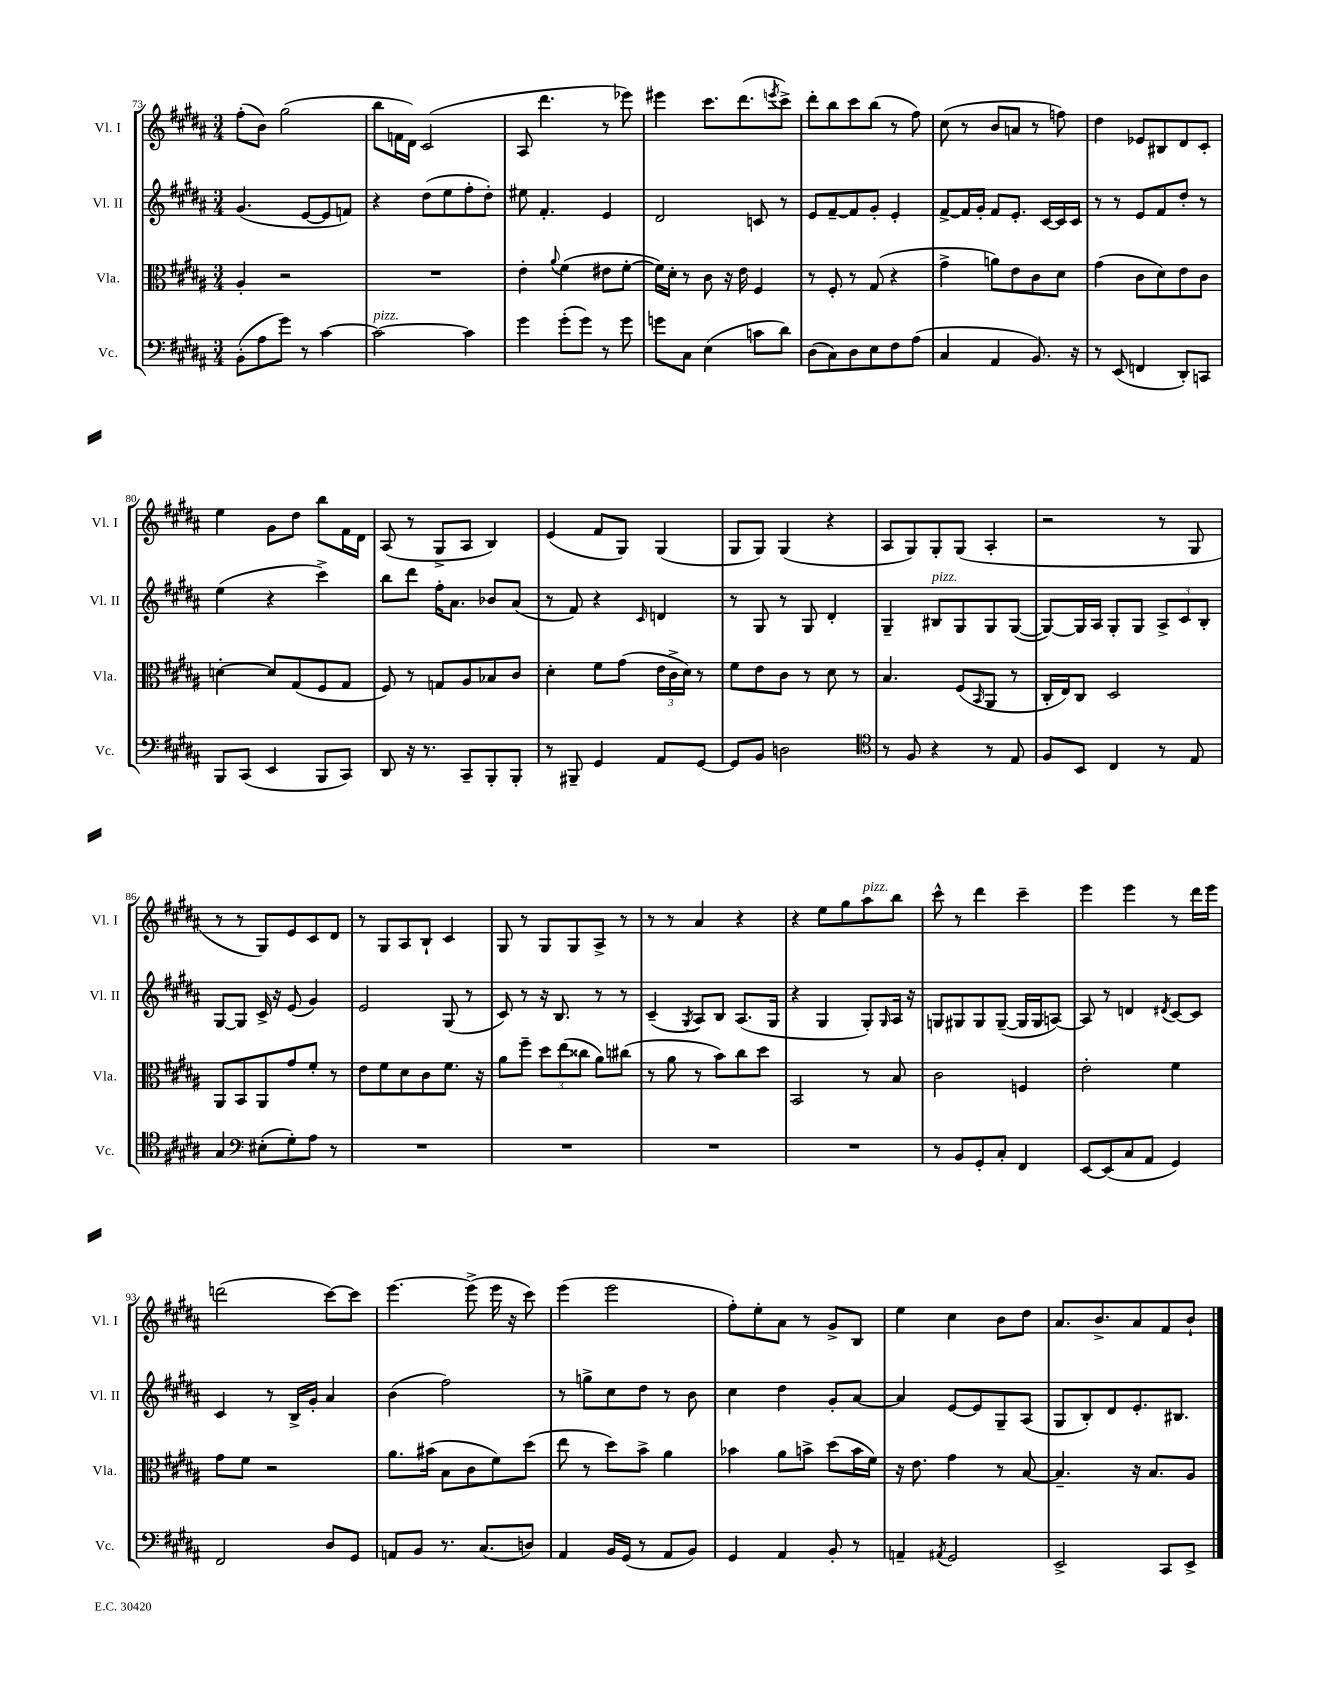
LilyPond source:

<<
\new StaffGroup <<
\new Staff = "s0" \with { instrumentName = "Vl. I" shortInstrumentName = "Vl. I" } {
    \clef treble \key b \major \numericTimeSignature \time 3/4
    fis''8-.( b'8) gis''2( |
    b''8 f'16 dis'16) cis'2( |
    ais8 dis'''4. r8 ees'''8) |
    eis'''4 cis'''8. dis'''8.( \acciaccatura { e'''8 } cis'''8->) |
    dis'''8-. b''8 cis'''8 b''8( r8 fis''8) |
    cis''8( r8 b'8 a'8 r8 f''8) |
    dis''4 ees'8 bis8 dis'8 cis'8-. |
    e''4 gis'8 dis''8 b''8 fis'16 dis'16 |
    ais8( r8 gis8-> ais8 b4) |
    e'4( fis'8 gis8) gis4( |
    gis8 gis8) gis4( r4 |
    ais8 gis8) gis8-. gis8( ais4-. |
    r2 r8 gis8 |
    r8 r8 gis8) e'8 cis'8 dis'8 |
    r8 gis8 ais8 b8-! cis'4 |
    gis8 r8 gis8 gis8 ais8-> r8 |
    r8 r8 ais'4 r4 |
    r4 e''8 gis''8 ais''8^\markup { \italic "pizz." } b''8 |
    cis'''8-^ r8 dis'''4 cis'''4-- |
    e'''4 e'''4 r8 dis'''16 e'''16 |
    d'''2( cis'''8~) cis'''8 |
    e'''4.~ e'''8->( e'''16 r16 cis'''8) |
    e'''4( e'''2 |
    fis''8-.) e''8-. ais'8 r8 gis'8-> b8 |
    e''4 cis''4 b'8 dis''8 |
    ais'8. b'8.-> ais'8 fis'8 b'8-! \bar "|." |
}
\new Staff = "s1" \with { instrumentName = "Vl. II" shortInstrumentName = "Vl. II" } {
    \clef treble \key b \major \numericTimeSignature \time 3/4
    gis'4.( e'8~ e'8 f'8) |
    r4 dis''8( e''8 fis''8-. dis''8-.) |
    eis''8 fis'4.-. e'4 |
    dis'2 c'8 r8 |
    e'8 fis'8~-- fis'8 gis'8-. e'4-. |
    fis'8~-> fis'16 gis'16-. fis'8 e'8.-. cis'16~ cis'16 cis'16 |
    r8 r8 e'8 fis'8 dis''8-. r8 |
    e''4( r4 cis'''4->) |
    b''8 dis'''8 fis''16-. ais'8. bes'8 ais'8( |
    r8 fis'8) r4 \grace { cis'16 } d'4 |
    r8 gis8 r8 gis8 dis'4-. |
    gis4-- bis8^\markup { \italic "pizz." } gis8 gis8 gis8~( |
    gis8~) gis16 ais16 gis8-. gis8 \tuplet 3/2 { ais8-> cis'8 b8-. } |
    gis8~ gis8 cis'16-> r16 e'8( gis'4) |
    e'2 gis8( r8 |
    cis'8) r8 r16 b8. r8 r8 |
    cis'4--( \acciaccatura { gis8 } ais8) b8 ais8.( gis16 |
    r4 gis4 gis8-.) \grace { gis16 } ais16 r16 |
    g8 gis8 gis8 gis8~--( gis16 gis16 a8~) |
    a8 r8 d'4 \acciaccatura { dis'8 } cis'8~ cis'8 |
    cis'4 r8 b16-> gis'16-. ais'4 |
    b'4( fis''2) |
    r8 g''8-> cis''8 dis''8 r8 b'8 |
    cis''4 dis''4 gis'8-. ais'8~ |
    ais'4 e'8~ e'8 gis8-- ais8( |
    gis8 b8-.) dis'8 e'8.-. bis8. \bar "|." |
}
\new Staff = "s2" \with { instrumentName = "Vla." shortInstrumentName = "Vla." } {
    \clef alto \key b \major \numericTimeSignature \time 3/4
    ais4-. r2 |
    R2. |
    e'4-. \appoggiatura { ais'8 } fis'4( eis'8 fis'8~-. |
    fis'16) dis'16-. r8 cis'8 r16 e'16 fis4 |
    r8 fis8-. r8 gis8( r4 |
    gis'4-> a'8) e'8 cis'8 dis'8 |
    gis'4( cis'8 dis'8) e'8 cis'8 |
    d'4~-. d'8 gis8( fis8 gis8 |
    fis8) r8 g8 ais8 bes8 cis'8 |
    dis'4-. fis'8 gis'8( \tuplet 3/2 { e'16 cis'16-> dis'16) } r8 |
    fis'8 e'8 cis'8 r8 dis'8 r8 |
    b4. fis8( \grace { b,16 } ais,8 r8 |
    cis16-. e16) cis8 dis2 |
    ais,8 b,8 ais,8 gis'8 fis'8-. r8 |
    e'8 fis'8 dis'8 cis'8 fis'8. r16 |
    ais'8 fis''8-- \tuplet 3/2 { dis''8 e''8( cisis''8 } ais'8) cis''8( |
    r8 ais'8 r8 b'8) cis''8 dis''8 |
    b,2 r8 b8 |
    cis'2 f4 |
    e'2-. fis'4 |
    gis'8 fis'8 r2 |
    ais'8. bis'16( b8 cis'8 fis'8) dis''8( |
    e''8 r8 dis''8) b'8-> ais'4 |
    bes'4 ais'8 b'8-> dis''8( b'16 fis'16) |
    r16 e'8. gis'4 r8 b8~ |
    b4.-- r16 b8. ais8 \bar "|." |
}
\new Staff = "s3" \with { instrumentName = "Vc." shortInstrumentName = "Vc." } {
    \clef bass \key b \major \numericTimeSignature \time 3/4
    b,8-.( ais8 gis'8) r8 cis'4~ |
    cis'2~^\markup { \italic "pizz." } cis'4 |
    gis'4 gis'8-.( gis'8) r8 gis'8 |
    g'8 cis8 e4( c'8 dis'8) |
    dis8( cis8) dis8 e8 fis8 ais8( |
    cis4 ais,4 b,8.) r16 |
    r8 e,8( f,4 dis,8-.) c,8 |
    b,,8 cis,8( e,4 b,,8 cis,8) |
    dis,8 r16 r8. cis,8-- b,,8-. b,,8-. |
    r8 bis,,8-- gis,4 ais,8 gis,8~ |
    gis,8 b,8 d2 |
    \clef tenor r8 fis8 r4 r8 e8 |
    fis8 b,8 cis4 r8 e8 |
    gis4 \clef bass eis8-.( gis8-.) ais8 r8 |
    R2. |
    R2. |
    R2. |
    R2. |
    r8 b,8 gis,8-. cis8-. fis,4 |
    e,8~ e,8( cis8 ais,8 gis,4) |
    fis,2 dis8 gis,8 |
    a,8 b,8 r8. cis8.( d8) |
    ais,4 b,16 gis,16( r8 ais,8 b,8) |
    gis,4 ais,4 b,8-. r8 |
    a,4-- \acciaccatura { ais,8 } gis,2 |
    e,2-> cis,8 e,8-> \bar "|." |
}
>>
>>
\layout { \context { \Score currentBarNumber = #73 } }
